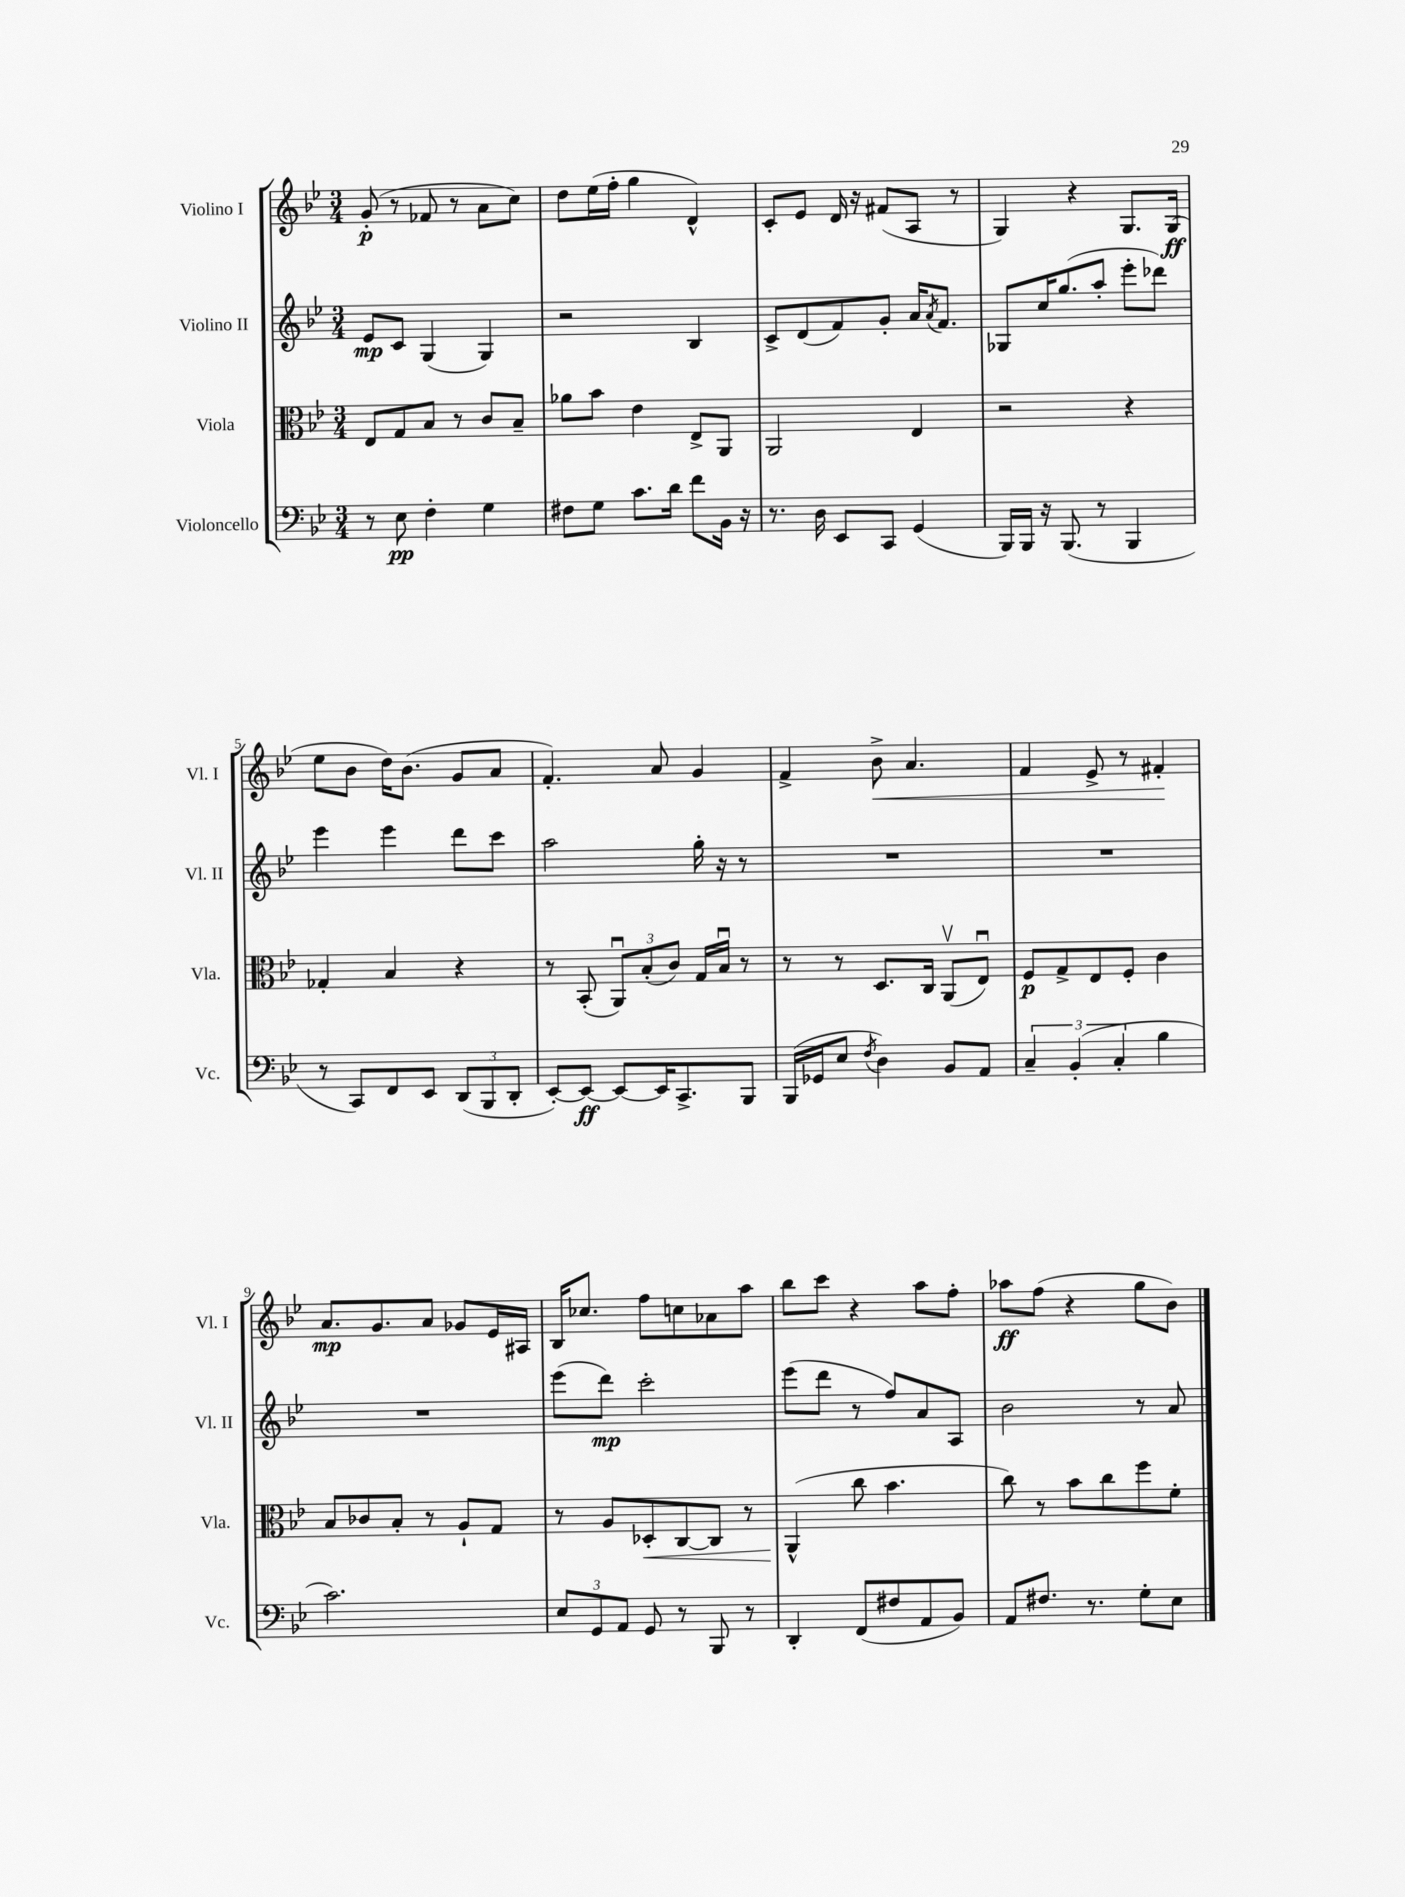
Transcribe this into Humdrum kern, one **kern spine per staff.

**kern	**kern	**kern	**kern
*staff4	*staff3	*staff2	*staff1
*clefF4	*clefC3	*clefG2	*clefG2
*k[b-e-]	*k[b-e-]	*k[b-e-]	*k[b-e-]
*M3/4	*M3/4	*M3/4	*M3/4
8r	8E-	8e-	(8g'
8E-	8G	8c	8r
4F'	8B-	(4G	8f-
.	8r	.	8r
4G	8c	4G)	8a
.	8B-~	.	8cc)
=	=	=	=
8F#	8a-	2r	8dd
8G	8b-	.	(16ee-
.	.	.	16ff'
8.c	4e-	.	4gg
16d	.	.	.
8f	8E-^	4B-	4d^^)
16BB-	8AA	.	.
16r	.	.	.
=	=	=	=
8.r	2AA	8c^	8c'
.	.	(8d	8e-
16D	.	.	.
8EE-	.	8f)	16d
.	.	.	16r
8CC	.	8g'	(8f#
(4GG	4E-	16a	8A
.	.	8qa	.
.	.	8.f	.
.	.	.	8r
=	=	=	=
16BBB-)	2r	8G-	4G)
16BBB-	.	.	.
16r	.	16cc	.
(8.BBB-	.	(8.gg	.
.	.	.	4r
8r	.	8aa'	.
4BBB-	4r	8eee-'	8.G
.	.	8ddd-)	.
.	.	.	(16G
=	=	=	=
8r	4G-'	4eee-	8ee-
8CC)	.	.	8b-
8FF	4B-	4eee-	16dd)
.	.	.	(8.b-
8EE-	.	.	.
(12DD	4r	8ddd	8g
12BBB-	.	.	.
.	.	8ccc	8a
12DD'	.	.	.
=	=	=	=
[8EE-')	8r	2aa	4.f')
8EE-_	(8BB-'	.	.
8EE-_	12AAu)	.	.
.	(12B-'	.	.
16EE-]	.	.	8a
.	12c)	.	.
8.CC^	.	.	.
.	16G	16gg'	4g
.	16B-u	16r	.
8BBB-	8r	8r	.
=	=	=	=
(16BBB-	8r	2.r	4f^
16GG-	.	.	.
8E-	8r	.	.
8qF	.	.	.
4D)	8.D	.	8b-^
.	.	.	4.a
.	16C	.	.
8BB-	(8AAv	.	.
8AA	8E-u)	.	.
=	=	=	=
6C~	8F	2.r	4f
.	8G^	.	.
(6BB-'	.	.	.
.	8E-	.	8e-^
6C'	.	.	.
.	8F'	.	8r
4B-	4c	.	4f#'
=	=	=	=
2.c)	8B-	2.r	8.a
.	8c-	.	.
.	.	.	8.g
.	8B-'	.	.
.	8r	.	8a
.	8A`	.	8g-
.	8G	.	16e-
.	.	.	16A#
=	=	=	=
12E-	8r	(8eee-	16B-
.	.	.	8.cc-
12GG	.	.	.
.	8A	8ddd)	.
12AA	.	.	.
8GG	8D-'	2ccc'	8ff
8r	[8C	.	8cc
8BBB-	8C]	.	8a-
8r	8r	.	8aa
=	=	=	=
4DD'	(4AA^^	(8eee-	8bb-
.	.	8ddd	8ccc
(8FF	8cc	8r	4r
8F#	4.b-	8ff)	.
8AA	.	8a	8aa
8BB-)	.	8A	8ff'
=	=	=	=
8AA	8cc)	2b-	8aa-
8.F#	8r	.	(8ff
.	8b-	.	4r
8.r	.	.	.
.	8cc	.	.
8G'	8ff	8r	8gg
8E-	8f'	8a	8b-)
==	==	==	==
*-	*-	*-	*-
